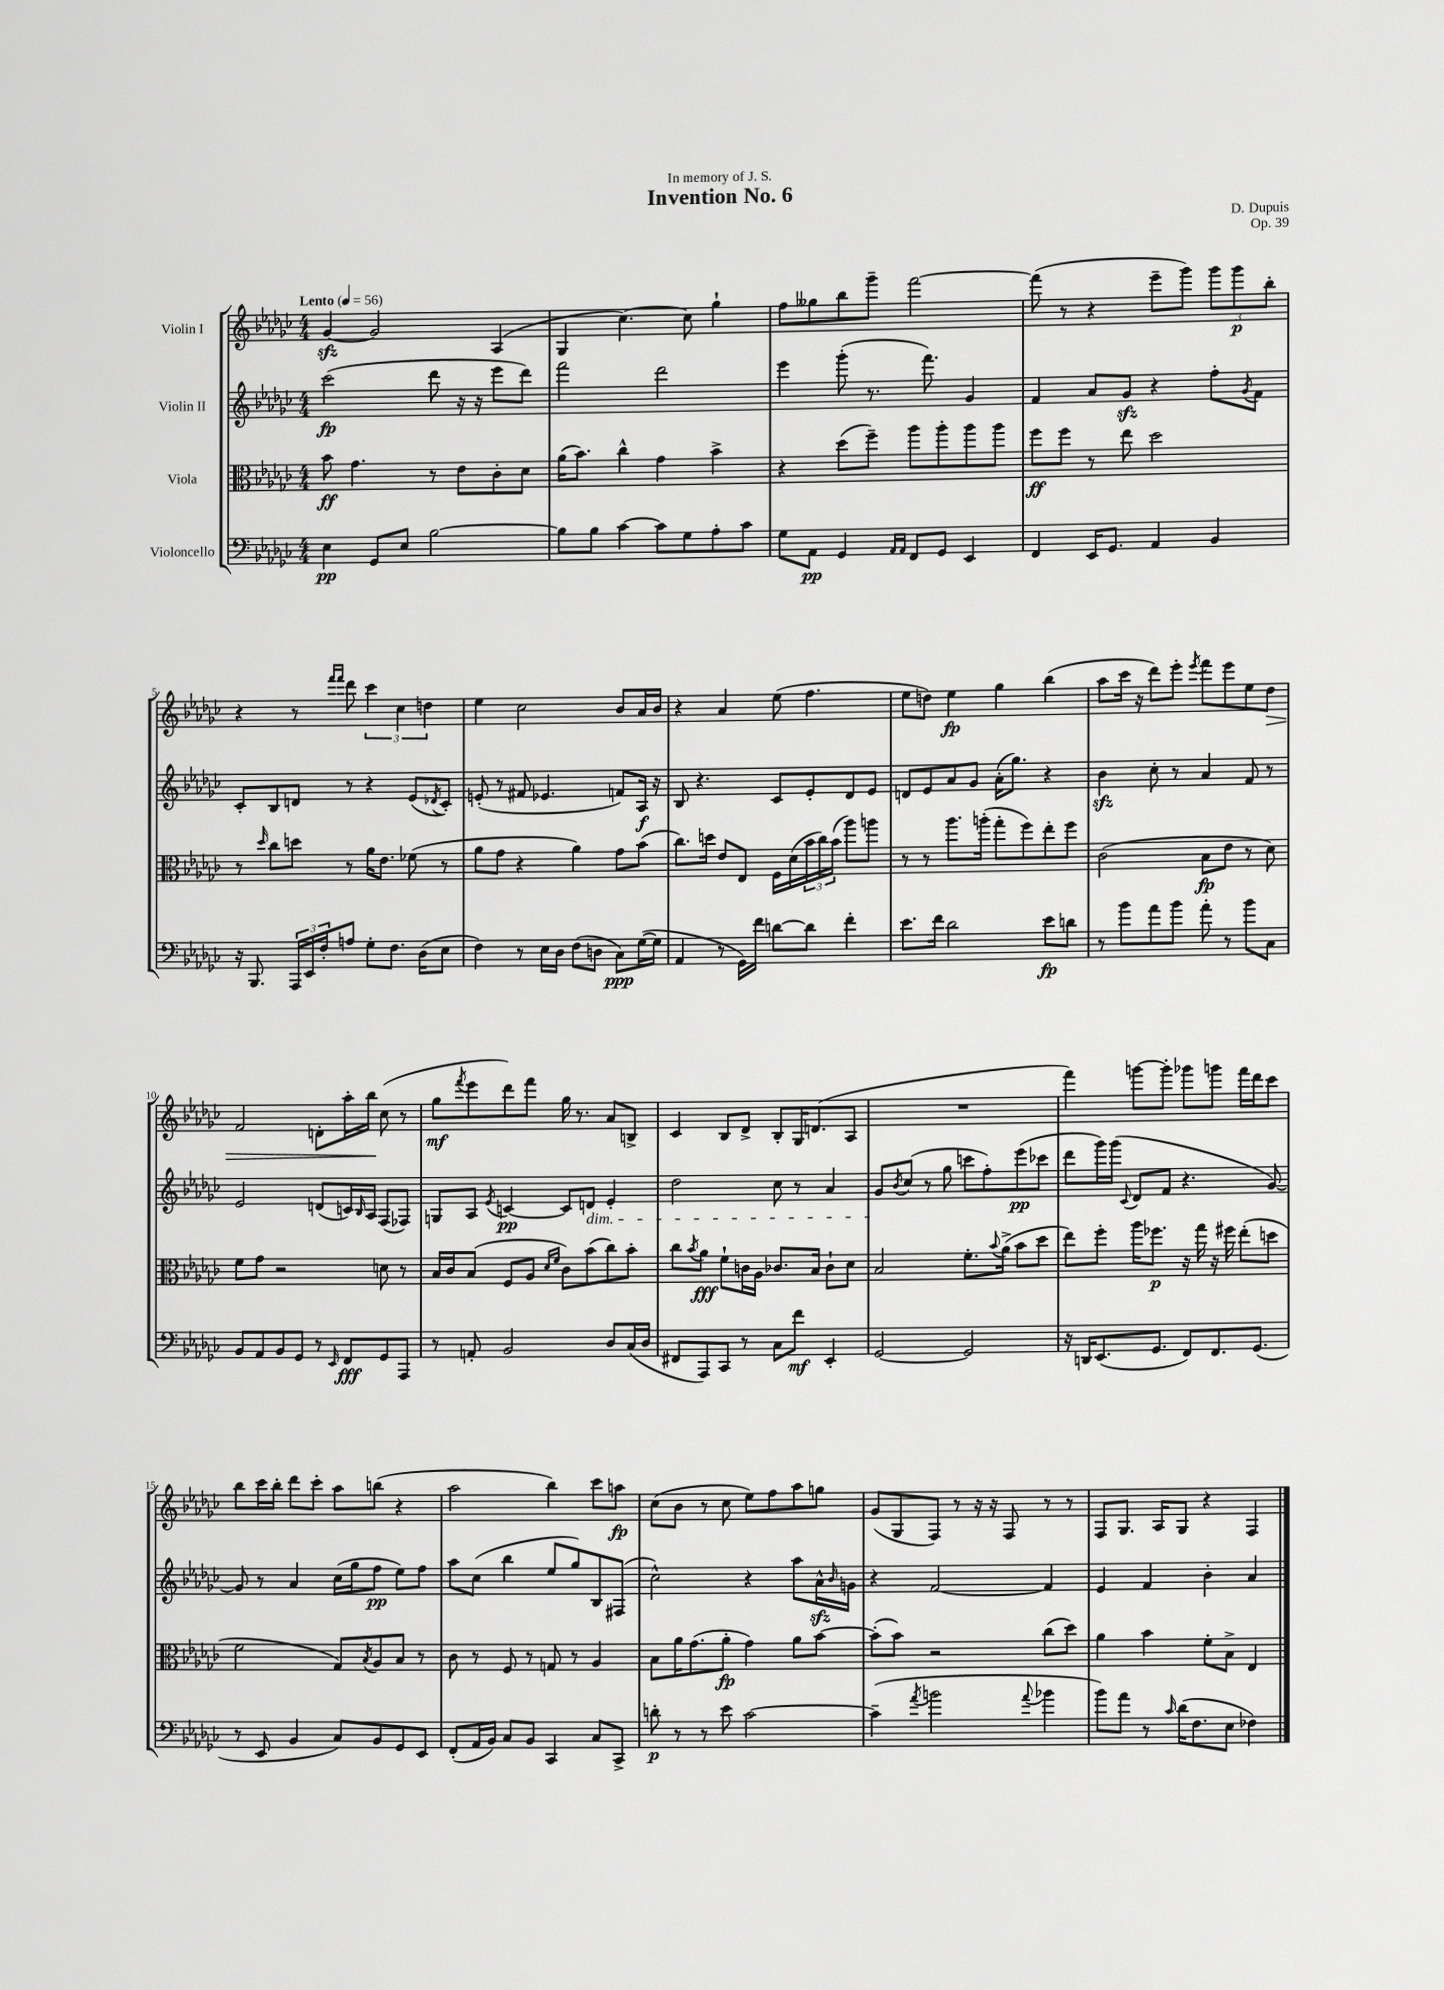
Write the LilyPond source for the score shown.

\header { title = "Invention No. 6" composer = "D. Dupuis" dedication = "In memory of J. S." opus = "Op. 39" }
<<
\new StaffGroup <<
\new Staff = "s0" \with { instrumentName = "Violin I" } {
    \clef treble \key ges \major \numericTimeSignature \time 4/4 \tempo "Lento" 4 = 56
    ges'4~\sfz ges'2 aes4( |
    ges4 ces''4.~) ces''8 ges''4-! |
    f''8 geses''8 bes''8 ges'''8-- f'''2~ |
    f'''8( r8 r4 ees'''8-- ges'''8) \tuplet 3/2 { ges'''8 ges'''8\p bes''8-. } |
    r4 r8 \grace { f'''16 f'''16 } des'''8 \tuplet 3/2 { ces'''4 ces''4 d''4 } |
    ees''4 ces''2 bes'8 aes'16 bes'16 |
    r4 aes'4 ees''8( f''4. |
    ees''8 d''8) ees''4\fp ges''4 bes''4( |
    aes''8 ces'''16 r16 des'''8) ees'''8-. \acciaccatura { ees'''8 } f'''8 ees'''8 ees''8 des''8\> |
    f'2 d'8-. aes''16-. bes''16\! ces''8( r8 |
    ges''8\mf \acciaccatura { f'''8 } ees'''8 des'''8) f'''8 ges''16 r8. aes'8 b8-> |
    ces'4 bes8 des'8-> bes8-. ges16 d'8.( aes8 |
    R1 |
    f'''4) g'''8~ g'''8-. ges'''8 g'''8 f'''16 des'''16 ces'''8 |
    bes''8 ces'''16 bes''16-. des'''8 ces'''8-. aes''8 b''8( r4 |
    aes''2 bes''4) ces'''8 a''8\fp |
    ces''8( bes'8 r8 ces''8 ees''8) f''8 aes''8 g''8 |
    ges'8( ges8 f8) r8 r16 r16 f8 r8 r8 |
    f8 ges8. aes16 ges8 r4 f4 \bar "|." |
}
\new Staff = "s1" \with { instrumentName = "Violin II" } {
    \clef treble \key ges \major \numericTimeSignature \time 4/4
    ces'''2\fp( des'''8 r16 r16 ees'''8 des'''8) |
    f'''2 des'''2 |
    ees'''4 ges'''8-.( r8. f'''8.) ges'4 |
    f'4 aes'8 ges'8\sfz r4 f''8-. \acciaccatura { ges'8 } f'8 |
    ces'8-. bes8 d'8 r8 r4 ees'8( \acciaccatura { des'8 } ces'8-.) |
    e'8-.( r8 fis'8 ees'4. f'8) aes16\f r16 |
    bes8 r4. ces'8 ees'8-. des'8 ees'8 |
    d'8 ees'8 aes'8 ges'8 aes'16-.( ges''8.) r4 |
    bes'4\sfz ces''8-. r8 aes'4 f'8 r8 |
    ees'2 d'8( c'16) \grace { bes16 } aes16 f8( fes8) |
    g8 aes8 \acciaccatura { ees'8 } c'4~\pp c'8 d'8\dim ees'4-. |
    des''2 ces''8 r8 aes'4 |
    ges'8\! \acciaccatura { bes'8 } ces''8( r8 ges''8 c'''8 f''8-.) ees'''8\pp( ces'''8 |
    des'''8 ges'''16) ges'''16( \appoggiatura { ces'8 } des'8 f'8 r4. ges'8~) |
    ges'8 r8 aes'4 ces''16( ges''16 f''8\pp ees''8) f''8 |
    aes''8 ces''8( bes''4 ees''8 ges''8) bes8 fis8( |
    ces''2-^) r4 aes''8 aes'16-^\sfz \grace { bes'16 } g'16 |
    r4 f'2~ f'4 |
    ees'4 f'4 bes'4-. aes'4 \bar "|." |
}
\new Staff = "s2" \with { instrumentName = "Viola" } {
    \clef alto \key ges \major \numericTimeSignature \time 4/4
    bes'8\ff ges'4. r8 ees'8 ces'8-. des'8 |
    aes'16( bes'8.) ces''4-^ ges'4 bes'4-> |
    r4 des''8( f''8--) aes''8 aes''8-. aes''8 aes''8 |
    f''8\ff f''8 r8 ees''8 des''2 |
    r8 \grace { des''16 } ces''8 d''8 r8 aes'16 ees'8. fes'8( r8 |
    aes'8 ges'8 r4 aes'4) ges'8 bes'8( |
    ces''8.) d''16 ees'8 ees8 f16 des'16( \tuplet 3/2 { bes'16 ces''16) bes'16( } aes''8) a''8 |
    r8 r8 aes''8. a''16-.( ges''8-. f''8) ees''8-. f''8 |
    ces'2( bes8\fp ees'8 r8 des'8) |
    f'8 ges'8 r2 d'8 r8 |
    bes16 ces'16 bes8( f8 aes8 \grace { des'16 f'16 } ces'8) bes'8( ces''8) bes'8-. |
    ces''8 \acciaccatura { bes'8 } aes'8\fff f'8-! c'16 aes16 ces'8. bes16 ces'8-! des'8 |
    bes2 f'8.-. \appoggiatura { bes'8 } aes'16->( bes'8 des''8 |
    ees''8) f''8-. aes''16 fes''8.\p r16 ges''16 r16 fis''16 ees''8-.( d''8 |
    f'2 ges8) \acciaccatura { bes8 } aes8 bes8 r8 |
    ces'8 r8 f8 r8 g8 r8 aes4 |
    bes8 aes'16 ges'8.( aes'8-.\fp ges'4) aes'8 bes'8~ |
    bes'8-.( bes'8) r2 ces''8( des''8) |
    aes'4 bes'4 f'8-. bes8-> ees4 \bar "|." |
}
\new Staff = "s3" \with { instrumentName = "Violoncello" } {
    \clef bass \key ges \major \numericTimeSignature \time 4/4
    ees4\pp ges,8 ees8 bes2~ |
    bes8 bes8 ces'4~ ces'8 ges8 aes8-. ces'8 |
    ges8 aes,8\pp ges,4 \grace { aes,16 aes,16 } f,8 ges,8 ees,4 |
    f,4 ees,16 ges,8. aes,4 bes,4 |
    r16 bes,,8. \tuplet 3/2 { aes,,16 ees,16 f16-. } a8 ges8-. f8. des16( ees8 |
    f4) r8 ees16 des16 f8( d8 ces8\ppp) ges16~( ges16 |
    aes,4 r8 ges,16) f'16 d'8~ d'8 f'4-. |
    ees'8. f'16 des'2 ees'8\fp d'8 |
    r8 bes'8 aes'8 bes'8 aes'8-. r8 bes'8 ces8 |
    bes,8 aes,8 bes,8 ges,8 r8 \grace { ees,16 } f,8\fff ges,8 aes,,8 |
    r8 a,8-. bes,2 des8 ces16( des16 |
    fis,8 aes,,8) ces,8 r8 ces8 f'8\mf ees,4-. |
    ges,2~ ges,2 |
    r16 d,16 ees,8.( ges,8. f,8) f,8. ges,8.( |
    r8 ees,8 bes,4 ces8) bes,8 ges,8 ees,8 |
    f,8-.( aes,16 bes,16) ces8 bes,8 ces,4 ces8 ces,8-> |
    d'8-.\p r8 r8 ees'8 ces'2~ |
    ces'4--( \acciaccatura { aes'8 } b'2 \appoggiatura { aes'8 } bes'4 |
    bes'8) aes'8 r8 \grace { ces'16 } des'16( f8. ees8 fes4) \bar "|." |
}
>>
>>
